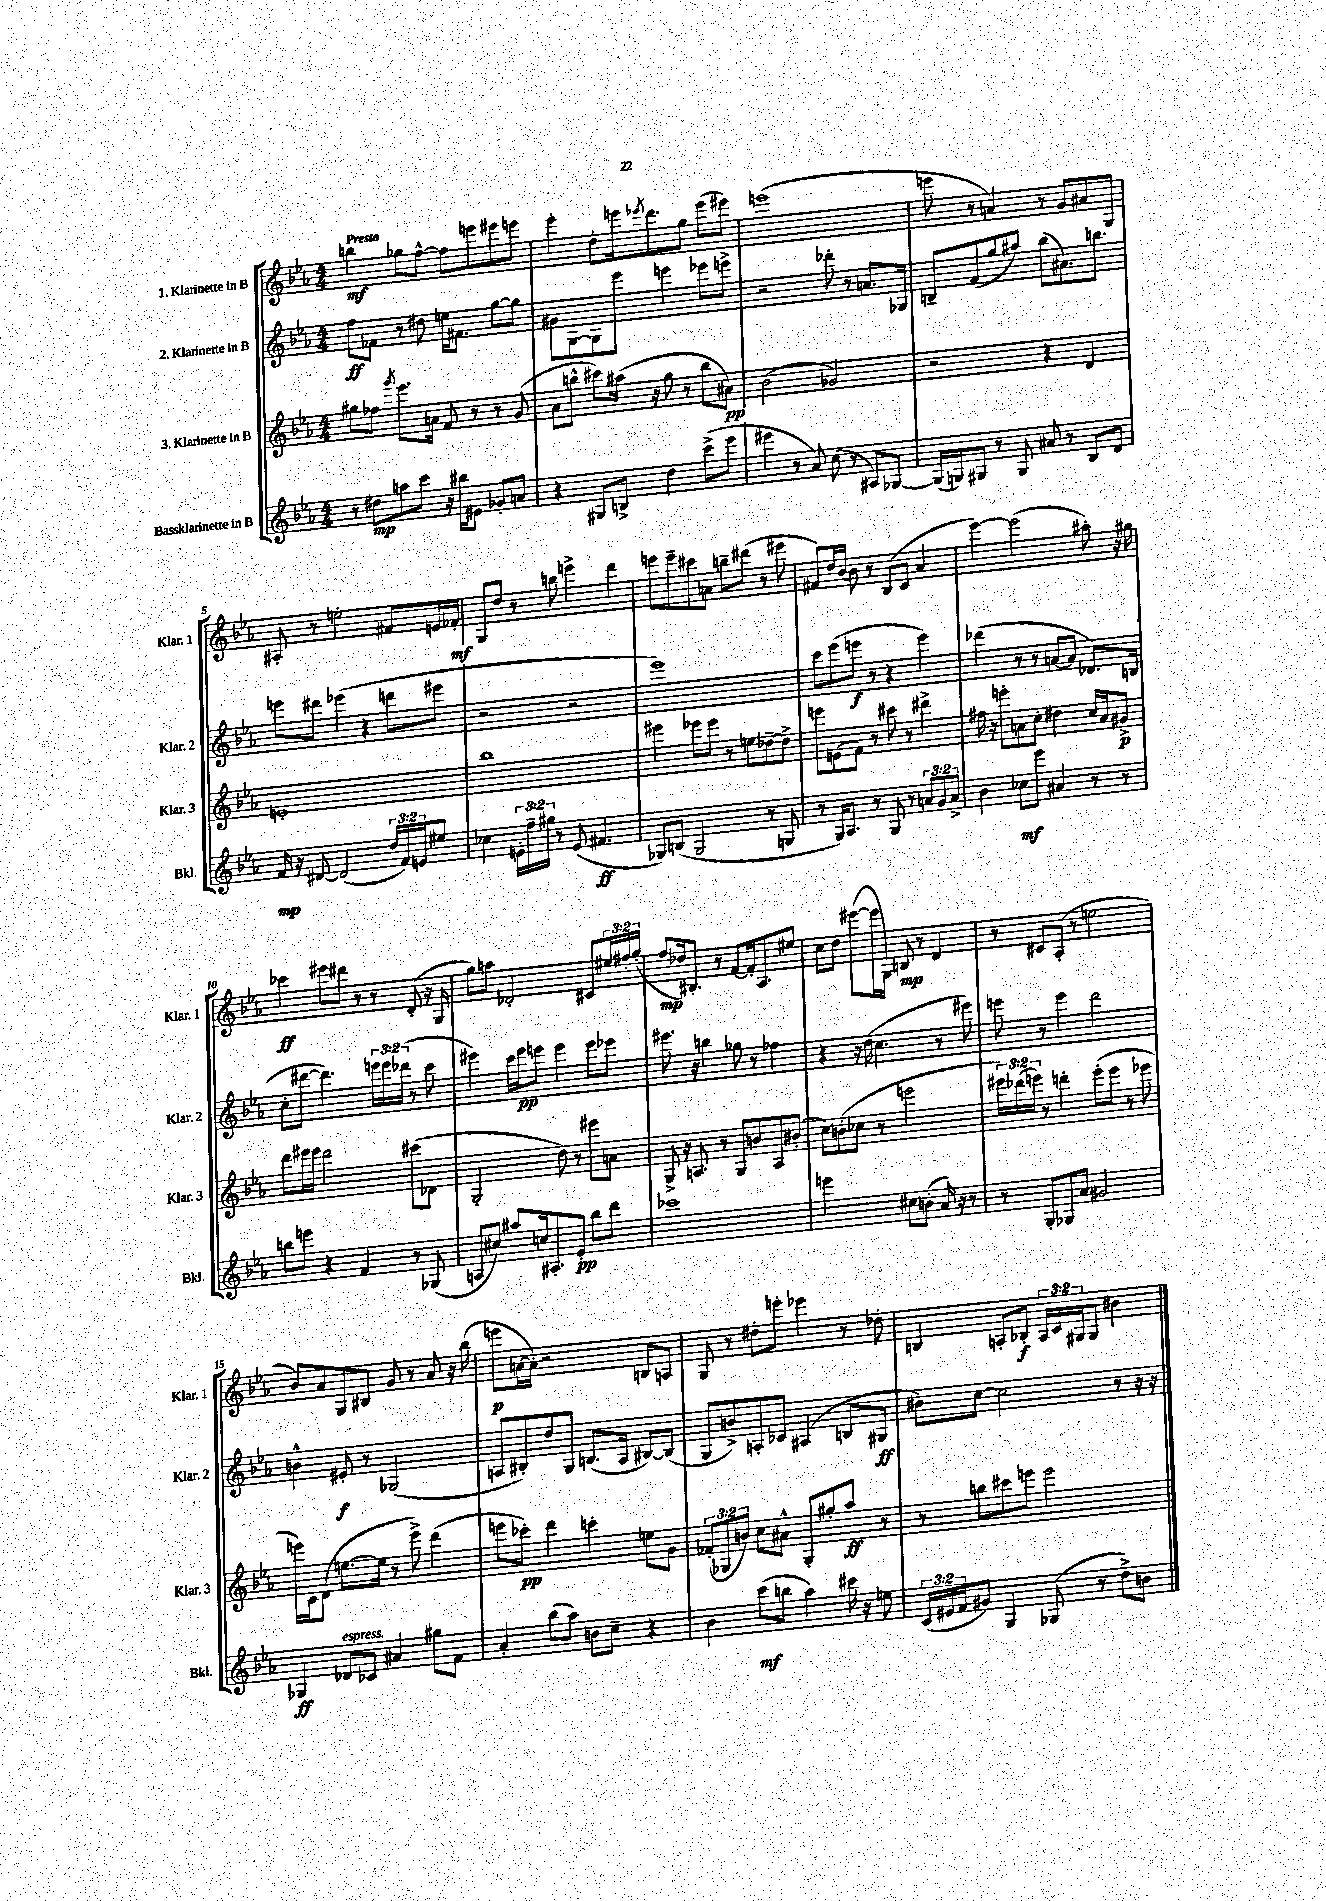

**kern	**kern	**kern	**kern
*staff4	*staff3	*staff2	*staff1
*clefG2	*clefG2	*clefG2	*clefG2
*k[b-e-a-]	*k[b-e-a-]	*k[b-e-a-]	*k[b-e-a-]
*M4/4	*M4/4	*M4/4	*M4/4
8r	8gg#	8ff	4bb
8dd#	8ff-	8f-	.
.	8qggg	.	.
8aa	8.eee-	8r	8gg-
8ccc	.	8dd#	[8ff^^
.	16a	.	.
16r	8f	16ee	8ff]
16bb#	.	8.f#	.
8e#	8r	.	8eee
8g-'	8r	[8gg	8eee#
8a	(8g	8gg]	8eee
=	=	=	=
4r	8a-	8g#	4eee-'
.	8bb^^	[8G	.
8G#	8ccc#)	8G]	8dd'
8B^	(16aa#	8eee-	16eee
.	.	.	8qeee-
.	16r	.	8.ddd
4dd	8gg	4eee	.
.	8r	.	8gg
(8ccc^	8bb	8eee-	(8eee-
8eee-	8a#)	8eee^	8eee#)
=	=	=	=
4eee#	(2b-	2r	(1eee
8r	.	.	.
8a-)	.	.	.
(8cc	2g-)	8ddd-'	.
8r	.	8r	.
8A#)	.	8.a	.
[8G-	.	.	.
.	.	16G-	.
=	=	=	=
(16G-]	2r	8B~	8eee
16G)	.	.	.
8G#	.	(8f	8r
8r	.	8gg	4a)
8G#	.	8aa#)	.
8a#	4r	(8bb-	8r
8r	.	8.a#)	8g
8B-	4d	.	8a#
.	.	8.bb	.
8d	.	.	8G
=	=	=	=
16f	1e'	8eee	8A#'
16r	.	.	.
[8d#	.	8ddd#	8r
(2d#]	.	(4eee-	2ee'
.	.	4r	.
24dd	.	8ddd	8f#
24f)	.	.	.
24e	.	.	.
8ee#	.	8eee#	16e
.	.	.	16f-'
=	=	=	=
4cc-	1bb-	2r	8G
.	.	.	8dd
24e'	.	.	8r
24ff~	.	.	.
24gg#	.	.	.
8r	.	.	8bb
(8e	.	2r	4eee^
4.f#	.	.	.
.	.	.	4ddd
=	=	=	=
8G-)	4eee#	1eee-)	8eee
(8B	.	.	8eee~
2G-	8eee-	.	8ccc#
.	8eee-	.	8a
.	8r	.	8bb~
.	8ee	.	(8ddd#
8r	[8dd-~	.	8r
8G	8dd-^]	.	8eee#
=	=	=	=
8r	8eee	8ccc	8f#)
16G)	(8e	(8eee-	16dd
8.A-	.	.	[16b-
.	8f)	8eee	8b-]
8r	8r	8r	8r
8G	8ccc#	4r	(8B-
8r	8r	.	8c
12a	4ddd#^	4eee)	4a-
12g	.	.	.
12a^	.	.	.
=	=	=	=
4b-	16ff#	(4ddd-	[4eee-)
.	16r	.	.
.	8eee'	.	.
8cc-	8a	8r	(2eee-]
8eee-	8cc'	8r	.
4a#	4dd#	[8a	.
.	.	8a]	.
8r	16cc	8.d-)	8aa#')
.	16a	.	.
8r	8g#^	.	16r
.	.	(16B	16gg#
=	=	=	=
8bb	8ddd	8cc'	4ccc-
8eee	16eee#	[8ddd#	.
.	16eee#	.	.
4r	2ddd	4.ddd#])	8eee#
.	.	.	8ddd#
4f	.	.	8r
.	.	24eee	8r
.	.	24eee	.
.	.	(24ddd-	.
8r	(8ccc#	8r	(8d'
(8G-	8d-	8ccc	16r
.	.	.	16G
=	=	=	=
8A	2G'	4eee#)	8gg)
8cc#)	.	.	8aa
8aa#	.	16ccc	2d-'
.	.	16eee#	.
16cc	.	8eee	.
8.A#'	.	.	.
.	8dd)	4eee	.
8e-'	8r	.	.
8bb-	8eee#	8eee	8c#
8ddd	8a	8eee-	24ee#
.	.	.	24ff#'
.	.	.	(24gg'
=	=	=	=
1ccc-	8G^	8.eee#	8ff
.	16r	.	16dd-)
.	8.A	16r	8.B#'
.	.	4bb	.
.	8r	.	8r
.	8G	8gg-	[8f
.	8b	8r	16f']
.	.	.	8.A-
.	8A	4ff-	.
.	(8b#'	.	8ee#
=	=	=	=
2eee	8cc)	4r	8cc
.	(8b'	.	8dd
.	8cc-	16r	([8eee#
.	.	(16dd	.
.	8r	4.cc	16eee#]
.	.	.	16G)
8cc#	2eee	.	8B
(8b'	.	.	8r
16a-)	.	8r	4d
16r	.	.	.
8r	.	8eee#)	.
=	=	=	=
8r	24eee#)	8eee	8r
.	(24ddd-	.	.
.	24eee)	.	.
8G'	8r	8r	8c#
8G-	4ddd'	4eee	(8A-'
8a-	.	.	8r
2g#	(8eee'	2ddd	2ee
.	8eee	.	.
.	8r	.	.
.	8eee-	.	.
=	=	=	=
4G-	16eee)	4b^^	8b-)
.	16c	.	.
.	(8d	.	8a-
8d-	[8.ee	8e#'	8G
8c-	.	8r	8B#
.	16ee]	.	.
4a#	8r	(2G-	8g
.	8eee^)	.	8r
8gg#	(4ddd	.	8a-
8f	.	.	16r
.	.	.	(16bb-
=	=	=	=
4a-'	8eee	8A	8eee
.	8ccc-')	8B#')	[16a
.	.	.	16a'])
(8bb-	4ddd	8dd	2r
8aa-)	.	8G	.
8b	4ccc'	(8.B	.
8cc~	.	.	.
.	.	16A	.
4r	8ee	[8B#)	8B
.	8g	(8B#]	8A
=	=	=	=
4b-	(12f-'	8G	8G
.	12G-	.	.
.	.	8b^)	8r
.	12b)	.	.
(8ccc	8cc	8A'	8dd#'
8bb	8a#^^	8c-	8eee'
4aa-)	8G-'	(4A#	4eee-
.	8gg#'	.	.
16ccc#	8aa-	8B	8r
16r	.	.	.
8ee	8r	8G#	8dd-'
=	=	=	=
(24c	8r	8b#)	4B
24e#	.	.	.
24f	.	.	.
8g#)	8bb	[8cc	.
4G	8ccc#	2cc]	8A'
.	8eee	.	8B-'
(8G-	2eee	.	24A
.	.	.	24c
.	.	.	24G#
8r	.	.	8G#
8dd^)	.	8r	4b#
8b	.	16r	.
.	.	16r	.
==	==	==	==
*-	*-	*-	*-
